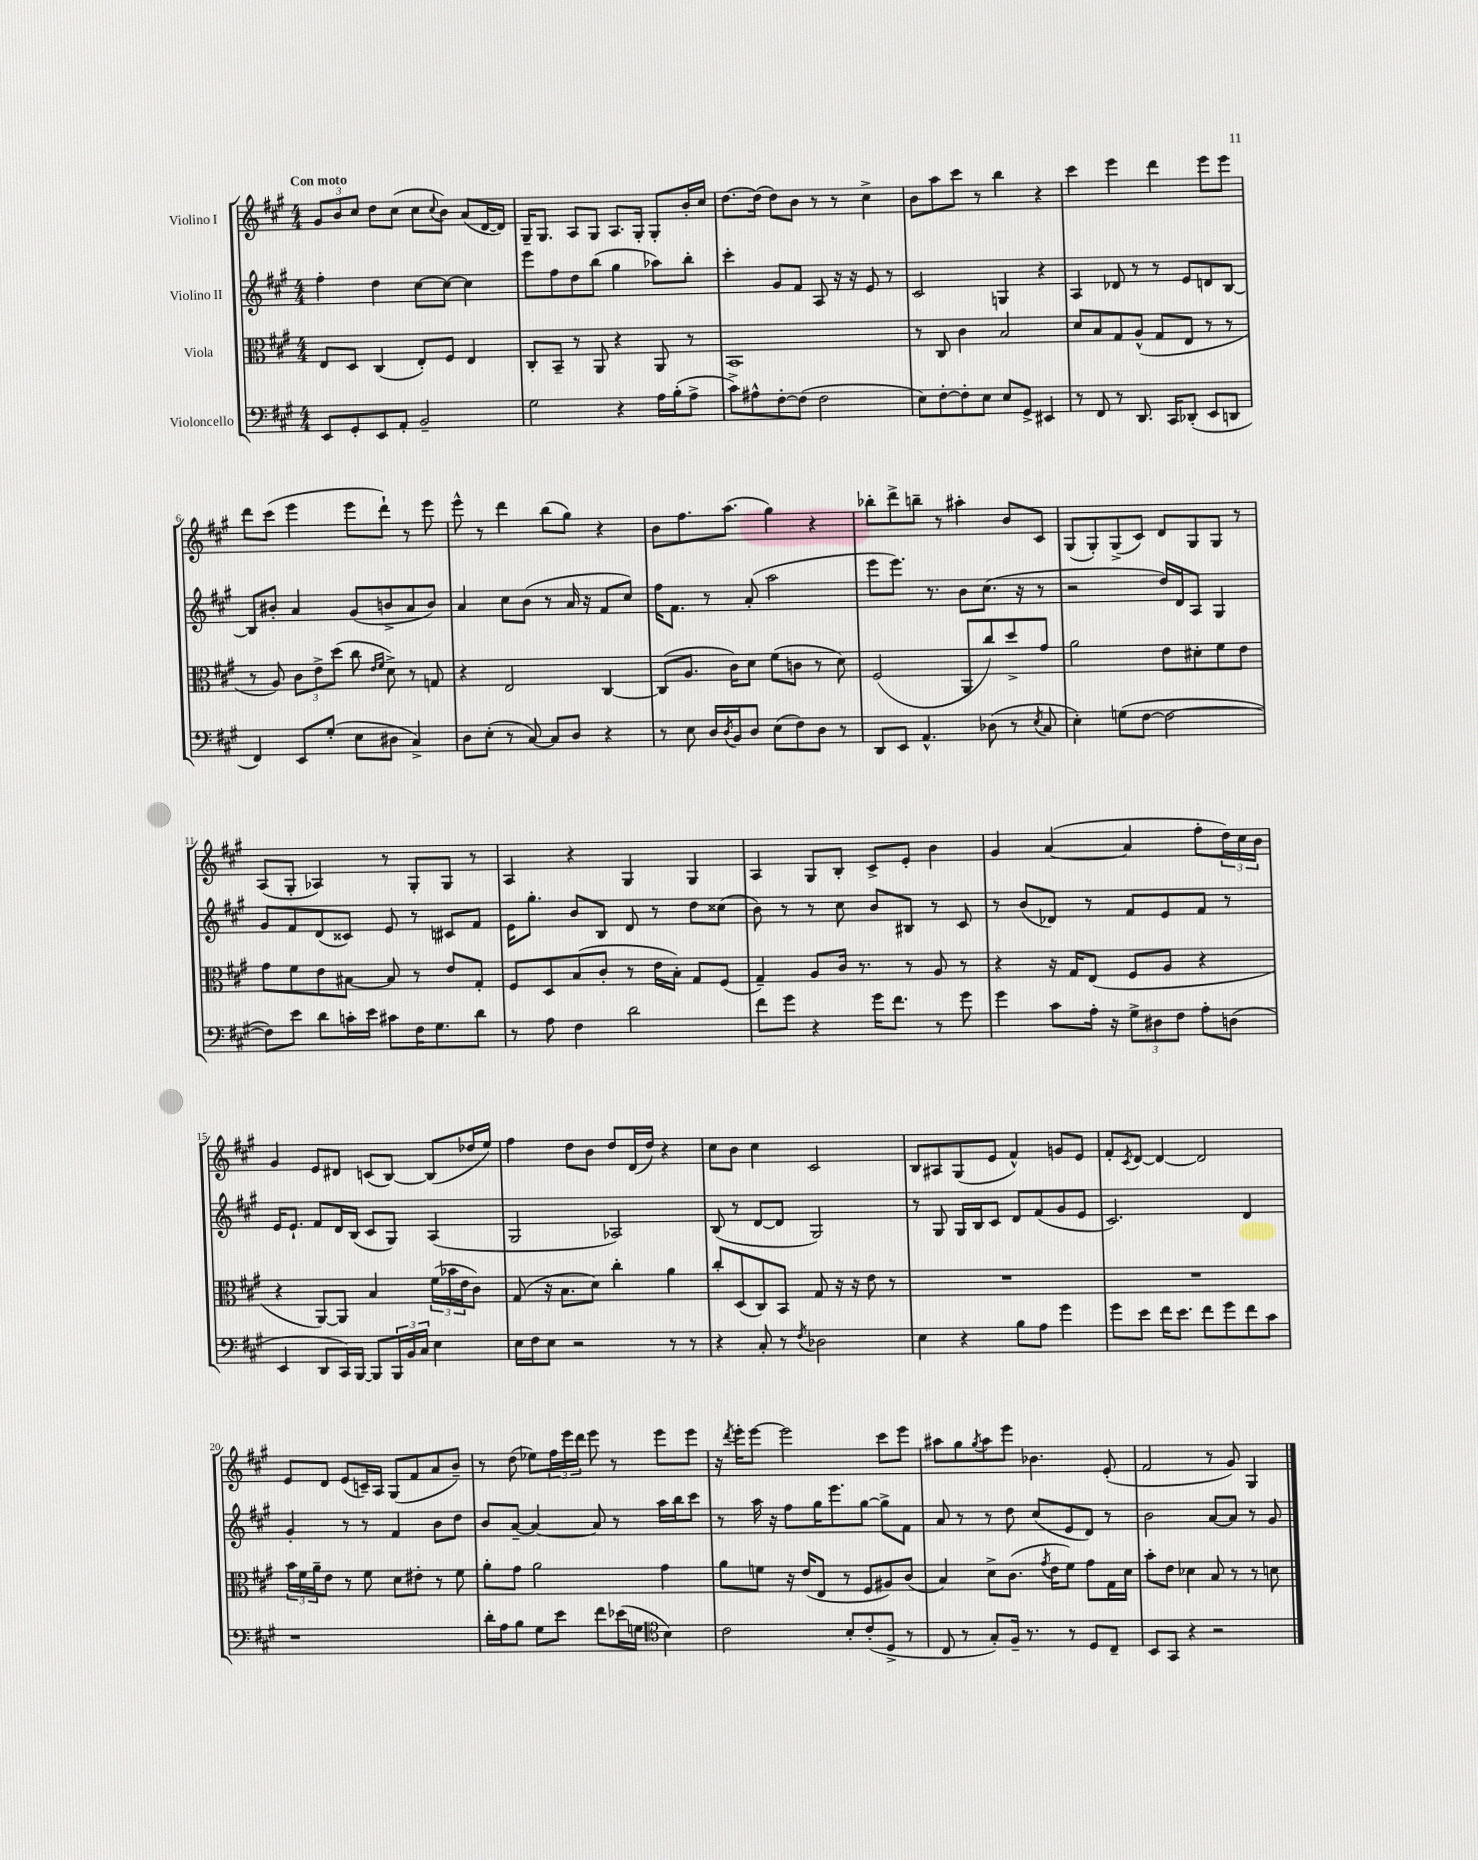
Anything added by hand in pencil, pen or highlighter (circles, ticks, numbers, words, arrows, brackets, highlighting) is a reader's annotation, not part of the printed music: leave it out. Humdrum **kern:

**kern	**kern	**kern	**kern
*staff4	*staff3	*staff2	*staff1
*clefF4	*clefC3	*clefG2	*clefG2
*k[f#c#g#]	*k[f#c#g#]	*k[f#c#g#]	*k[f#c#g#]
*M4/4	*M4/4	*M4/4	*M4/4
8EE	8E	4ff#'	12g#
.	.	.	12b
8GG#'	8D	.	.
.	.	.	12cc#
8EE	(4C#	4dd	8dd
8AA'	.	.	(8cc#
2BB~	8E')	[8cc#	8cc#
.	.	.	8qqcc#
.	8F#	8cc#_	8b)
.	4E	4cc#]	(8a
.	.	.	[16d
.	.	.	16d])
=	=	=	=
2G#	8C#'	8eee	16G#~
.	.	.	8.G#
.	8BB~	8ff#	.
.	8r	8dd	8A
.	8AA	(8bb	8G#
4r	4r	4gg#	8.A
.	.	.	16G#'
16A	8AA	8aa-)	8G#'
(16B'	.	.	.
8A^	8r	8bb'	16b'
.	.	.	16cc#
=	=	=	=
8c#^)	1BB	4ccc#'	[8.dd
8A#^^	.	.	.
.	.	.	(16dd]
[8F#'	.	8g#	8dd)
(8F#]	.	8f#	8b
2F#	.	8A	8r
.	.	16r	8r
.	.	16r	.
.	.	8e	4cc#^
.	.	8r	.
=	=	=	=
8E)	8r	2c#	8b
[8F#'	8C#	.	8aa
8F#']	4c#	.	8ccc#
8E	.	.	8r
8E	2B	4G	4bb
8GG#^	.	.	.
4EE#	.	4r	4r
=	=	=	=
8r	8d	4A	4ccc#
8FF#	8B	.	.
8r	8G#	8d-	4eee
8.DD	(8A^^	8r	.
.	8G#	8r	4ddd
16CC#	.	.	.
(8DD-'	8E	8e	.
8EE	8r	8d	8eee
8DD	8r	[8B	8eee
=	=	=	=
4FF#)	8r	8B]	8ddd
.	8A)	8b#'	(8ccc#
8EE	12c#	4a	4eee
.	12e^	.	.
(8G#'	.	.	.
.	(12dd	.	.
8E	8cc#	(8g#	8eee
.	16qqe	.	.
.	16qqf#	.	.
8D#	8d^)	8b^	8ddd`)
4C#^)	8r	8a	8r
.	8G	8b)	8eee
=	=	=	=
8D	4r	4a	8eee^^
(8E'	.	.	8r
8r	2E	8cc#	4ddd
[8C#)	.	(8b	.
8C#]	.	8r	(8bb
8D	.	16a	8gg#)
.	.	16r	.
4r	[4C#	8f#	4r
.	.	8cc#)	.
=	=	=	=
8r	(8C#]	16ff#	8b
.	.	8.f#	.
8E	8.A	.	8.ff#
16D	.	8r	.
8qD	.	.	.
16BB	16c#)	.	(8.aa
8D	8d	(8a'	.
(8E	(8f#	2aa	4gg#)
8F#)	8c	.	.
8D	8r	.	4r
8r	8d)	.	.
=	=	=	=
8DD	(2F#	8eee	8bb-'
8EE	.	8.eee)	8ddd^
4.AA^^	.	.	8bb~
.	.	8.r	.
.	.	.	8r
.	8AA	8b	4aa#'
(8D-	8cc#)	(8.cc#	.
8r	8dd^	.	8b
.	.	16r	.
8qE	.	.	.
8C#	8g#	8r	8c#
=	=	=	=
4E')	2a	2r	(8G#
.	.	.	8G#')
(8G	.	.	(8G#^
[8F#	.	.	8c#)
2F#_	8e	16dd)	8d
.	.	16d	.
.	8d#'	8A	8G#
.	8f#	4G#	8G#
.	8e	.	8r
=	=	=	=
8F#])	8g#	8g#	(8A
8e	8f#	8f#	8G#'
8d	8e	(8d	4A-)
16c'	[8B#	8c##)	.
16e	.	.	.
8c#	8B#]	8e	8r
16F#	8r	8r	8G#'
8.G#	.	.	.
.	8e	8c#	8G#
8d	8G#'	8f#	8r
=	=	=	=
8r	8F#	16e	4A
.	.	8.gg#'	.
8A	8D	.	.
4F#	(8B	8b	4r
.	8c#'	8B	.
2d	8r	8d	4G#
.	16e	8r	.
.	16B')	.	.
.	8G#	8dd	4G#
.	(8F#	(8cc##	.
=	=	=	=
8f#	4G#~)	8b)	4A
8g#	.	8r	.
4r	8A	8r	8G#
.	16c#	8cc#	8B'
.	8.r	.	.
16g#	.	8b	8c#^
8.f#	.	.	.
.	8r	8B#	8e'
8r	8A	8r	4b
8g#	8r	8c#	.
=	=	=	=
4g#	4r	8r	4g#
.	.	(8b	.
8c#	16r	8d-)	([4a
.	16G#	.	.
16A'	(8E	8r	.
16r	.	.	.
12G#^	8F#	8f#	4a]
12D#	.	.	.
.	8A	8e	.
12F#	.	.	.
8A'	4r	8f#	8ff#'
(8D	.	8r	24dd)
.	.	.	24cc#
.	.	.	24b
=	=	=	=
4EE	4r	16e	4g#
.	.	8.e`	.
8DD	[8AA)	8f#	8e
16CC#)	8AA]	16d	8d#
[16BBB	.	(16B	.
8BBB]	4B	8c#	(8c
24BBB	.	8G#)	[8B)
24BB	.	.	.
24C#	.	.	.
4E	(24f#	(4A	(8B]
.	24b-	.	.
.	24e	.	.
.	8c#)	.	16dd-
.	.	.	16ee)
=	=	=	=
16E	(8G#	2G#	4ff#
16F#	.	.	.
8E	16r	.	.
.	8.B	.	.
2r	.	.	8dd
.	8d)	.	8b
.	4cc#'	2A-)	8dd
.	.	.	(16d
.	.	.	16dd)
8r	4a	.	4r
8r	.	.	.
=	=	=	=
4r	8cc#'	(8B	8cc#
.	(8D	8r	8b
8C#'	8C#)	[8d	4cc#
8r	8BB	8d]	.
8qF#	.	.	.
2D-	8G#	2G#)	2c#
.	16r	.	.
.	16r	.	.
.	8e	.	.
.	8r	.	.
=	=	=	=
4E	1r	8r	8B
.	.	8G#	8A#
4r	.	16G#	(8G#
.	.	16B	.
.	.	8c#	8e
8B	.	8d	4f#^^)
8A	.	(8f#	.
4g#	.	8g#	8g
.	.	8e	8e
=	=	=	=
8g#	1r	2.c#)	8f#'
.	.	.	8qc#
8e	.	.	[8d
16f#	.	.	4d_
8.e	.	.	.
8f#	.	.	2d]
8g#	.	.	.
8f#	.	4d	.
8c#	.	.	.
=	=	=	=
1r	24b	4g#'	8e
.	24f#	.	.
.	24a~	.	.
.	8e	.	8d
.	8r	8r	(8e
.	8f#	8r	16c~)
.	.	.	16A
.	8d	4f#	(8G#
.	8e#'	.	8f#
.	8r	8b	8a
.	8f#	8dd	8b~)
=	=	=	=
16d'	8a'	8b	8r
16A	.	.	.
8B	8g#	[8a~	(8dd
8G#	2a	4a_	8ee-)
8e	.	.	24ff#
.	.	.	24eee
.	.	.	24ddd
8f#	.	8a]	8eee
(16e-	.	8r	8r
16G	.	.	.
*clefC4	*	*	*
4B)	4g#	16aa	8eee
.	.	16bb	.
.	.	8ccc#	8eee
=	=	=	=
2c#	8a	8r	16r
.	.	.	8qddd
.	.	.	16eee'
.	8f	16aa	[8eee
.	.	16r	.
.	16r	8ff#	2eee]
.	(16e	.	.
.	8E	16gg#	.
.	.	8.eee	.
8B'	8r	.	.
(8c#'	8F#	[8gg#	.
8D^	8A#)	8gg#^]	8ccc#
8r	(8c#	8f#	8eee
=	=	=	=
8C#	4B)	8a	8aa#
8r	.	8r	8gg#
.	.	.	8qgg#
8G#')	8d^	8r	8aa#
16F#~	(8.c#	8dd	8eee
8.r	.	.	.
.	.	(8cc#	4.b-
.	8qg#	.	.
.	16e	.	.
8r	8f#)	8e	.
8D	8g#	8d)	.
8C#~	16G#	8r	(8e'
.	16d	.	.
=	=	=	=
8BB	8b'	2b	2f#
8GG#	8e	.	.
4r	4d-	.	.
2r	8B	[8a	8r
.	8r	8a]	8g#)
.	8r	8r	4G#
.	8d	8g#	.
==	==	==	==
*-	*-	*-	*-
